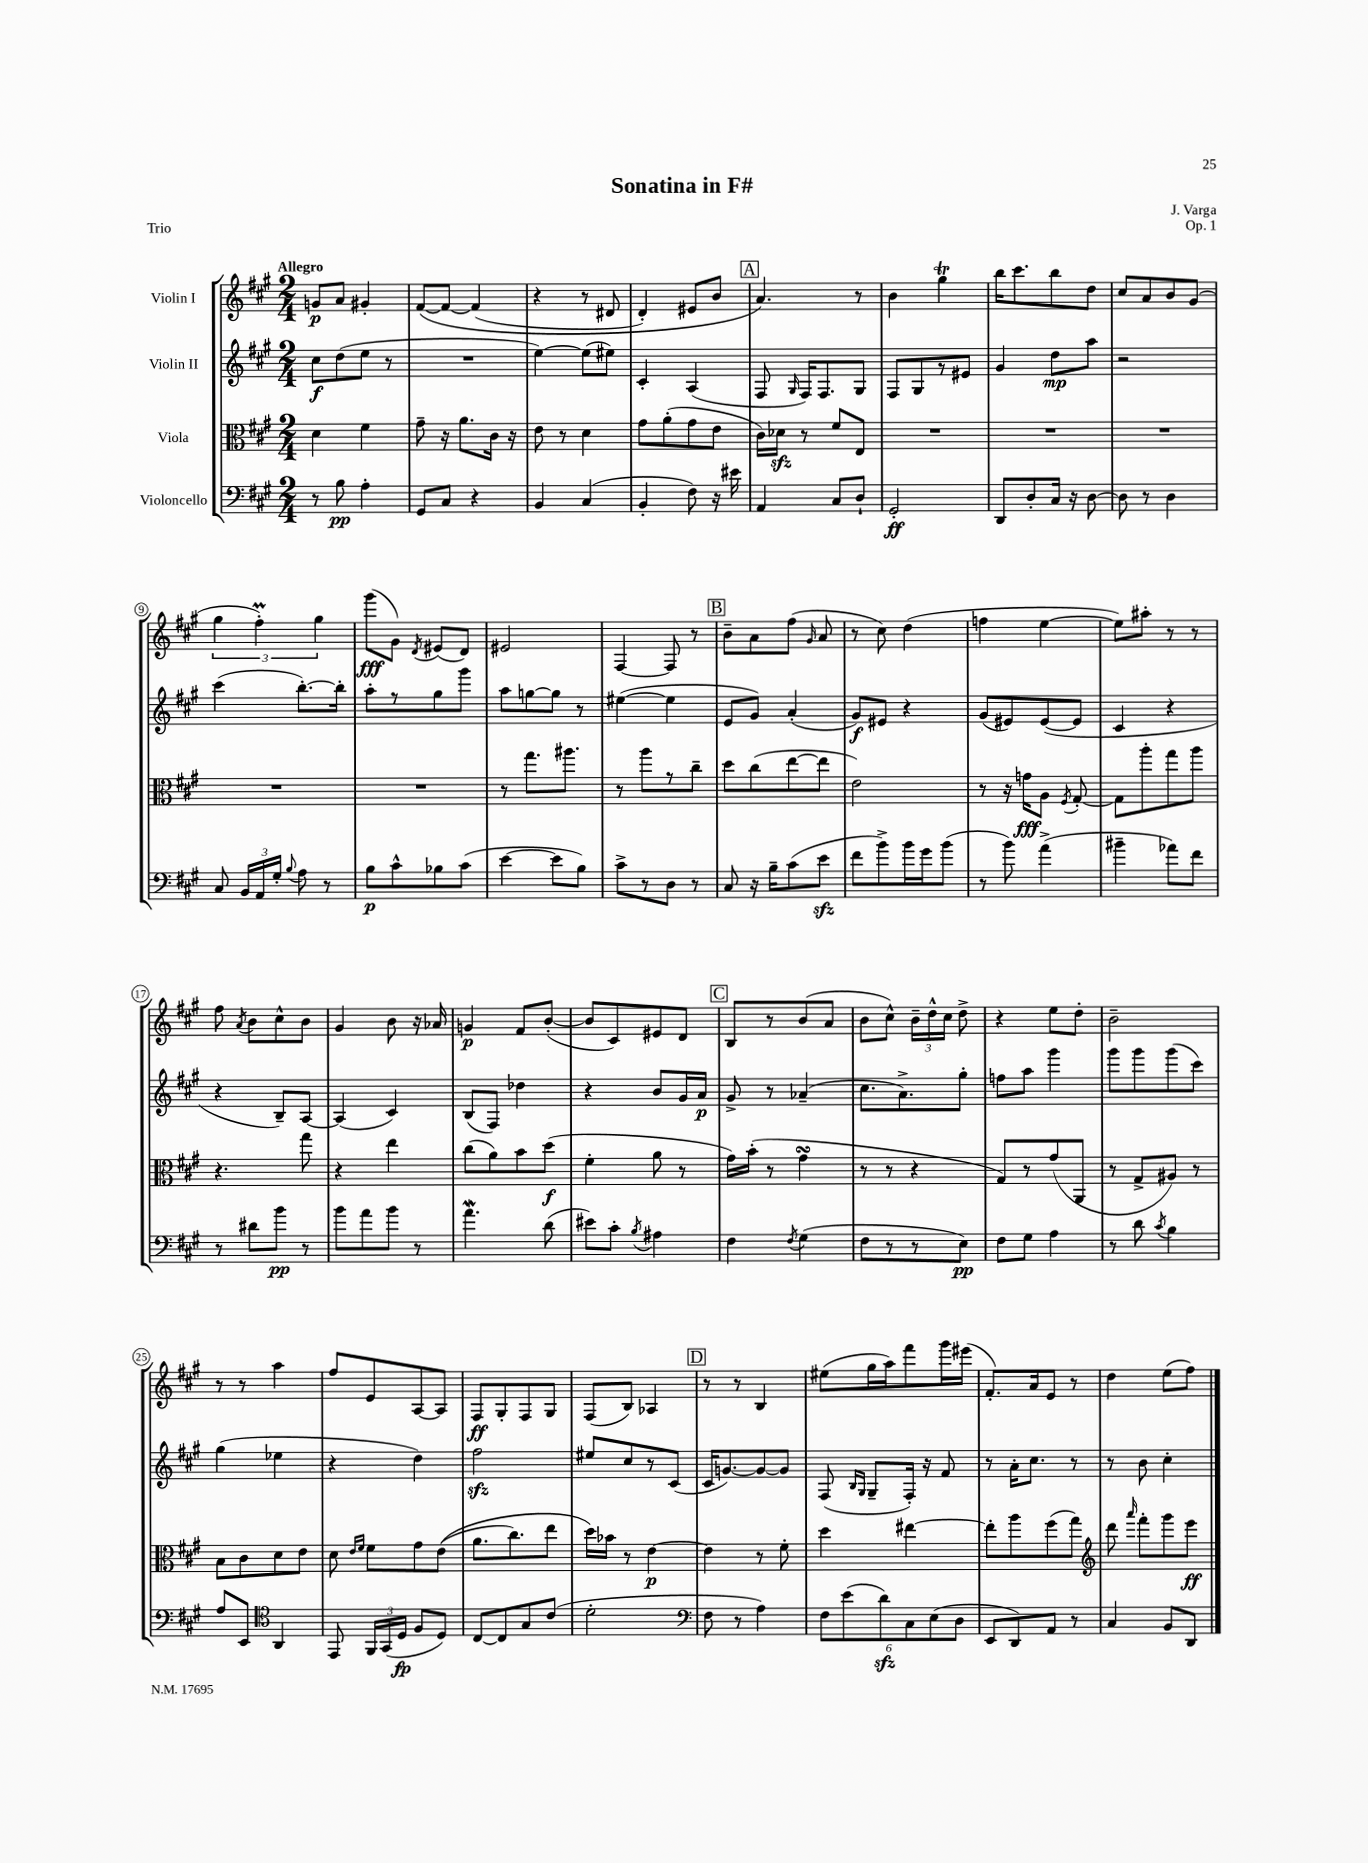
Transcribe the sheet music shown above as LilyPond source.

\header { title = "Sonatina in F#" composer = "J. Varga" opus = "Op. 1" piece = "Trio" }
<<
\new StaffGroup <<
\new Staff = "s0" \with { instrumentName = "Violin I" } {
    \clef treble \key a \major \numericTimeSignature \time 2/4 \tempo "Allegro"
    \autoBeamOff g'8[\p a'8] gis'4-. |
    fis'8[~\( fis'8]~ fis'4( |
    r4 r8 dis'8 |
    d'4-.) eis'8[ b'8] |
    \mark \markup { \box "A" } a'4.\) r8 |
    b'4 gis''4\trill |
    b''16[ cis'''8. b''8 d''8] |
    cis''8[ a'8 b'8 gis'8]( |
    \tuplet 3/2 { gis''4 fis''4-.\prall) gis''4 } |
    gis'''8[\fff( gis'8]) \acciaccatura { d'8 } eis'8[( d'8]) |
    eis'2 |
    fis4~ fis8 r8 |
    \mark \markup { \box "B" } b'8[-- a'8 fis''8]( \grace { gis'16 } a'8 |
    r8 cis''8) d''4( |
    f''4 e''4~ |
    e''8[) ais''8]-. r8 r8 |
    fis''8 \acciaccatura { a'8 } b'8[ cis''8-^ b'8] |
    gis'4 b'8 r16 aes'16 |
    g'4\p fis'8[ b'8]~-.( |
    b'8[ cis'8) eis'8 d'8] |
    \mark \markup { \box "C" } b8[ r8 b'8( a'8] |
    b'8[ cis''8]-^) \tuplet 3/2 { b'16[-- d''16-^ cis''16] } d''8-> |
    r4 e''8[ d''8]-. |
    b'2-- |
    r8 r8 a''4 |
    fis''8[ e'8 a8~ a8] |
    fis8[\ff gis8-. fis8 gis8] |
    fis8[( b8]) aes4 |
    \mark \markup { \box "D" } r8 r8 b4 |
    eis''8[( gis''16 a''16) fis'''8 gis'''16 eis'''16]( |
    fis'8.[-.) a'16 e'8] r8 |
    d''4 e''8[( fis''8]) \bar "|." |
}
\new Staff = "s1" \with { instrumentName = "Violin II" } {
    \clef treble \key a \major \numericTimeSignature \time 2/4
    \autoBeamOff cis''8[\f d''8( e''8] r8 |
    R2 |
    e''4~) e''8[( eis''8]) |
    cis'4-. a4( |
    \mark \markup { \box "A" } fis8 \grace { gis16 } fis16[) fis8. gis8] |
    fis8[ gis8 r8 eis'8] |
    gis'4 d''8[\mp a''8] |
    r2 |
    cis'''4( b''8.[~-.) b''16]-. |
    a''8[-. r8 gis''8 gis'''8] |
    a''8[ g''8~ g''8] r8 |
    eis''4~( eis''4 |
    \mark \markup { \box "B" } e'8[ gis'8]) a'4-.( |
    gis'8[\f) eis'8] r4 |
    gis'8[( eis'8) eis'8~( eis'8] |
    cis'4 r4 |
    r4 b8[--) a8]~ |
    a4( cis'4) |
    b8[( fis8]) des''4 |
    r4 b'8[ gis'16 a'16]\p |
    \mark \markup { \box "C" } gis'8-> r8 aes'4--( |
    cis''8.[ a'8.->) gis''8]-. |
    f''8[ a''8] gis'''4 |
    gis'''8[ gis'''8 gis'''8( cis'''8]) |
    gis''4( ees''4 |
    r4 d''4) |
    fis''2\sfz |
    eis''8[ cis''8 r8 cis'8]( |
    \mark \markup { \box "D" } cis'16[ g'8.~) g'8~ g'8] |
    fis8( \grace { b16[ gis16] } gis8[-- fis16]-.) r16 fis'8 |
    r8 a'16[-. cis''8.] r8 |
    r8 b'8 cis''4-. \bar "|." |
}
\new Staff = "s2" \with { instrumentName = "Viola" } {
    \clef alto \key a \major \numericTimeSignature \time 2/4
    \autoBeamOff d'4 fis'4 |
    gis'8-- r16 a'8.[ cis'16] r16 |
    e'8 r8 d'4 |
    gis'8[ a'8-.( gis'8 e'8] |
    \mark \markup { \box "A" } cis'16[) des'16]\sfz r8 fis'8[ e8] |
    R2 |
    R2 |
    R2 |
    R2 |
    R2 |
    r8 gis''8.[ ais''8.] |
    r8 a''8[ r8 cis''8]-- |
    \mark \markup { \box "B" } d''8[ cis''8( e''8~ e''8] |
    e'2) |
    r8 r16 g'16[\fff a8] \acciaccatura { fis8 } gis8~-. |
    gis8[ a''8-. gis''8 a''8] |
    r4. gis''8 |
    r4 e''4 |
    cis''8[( a'8) b'8 d''8]\f( |
    fis'4-. a'8 r8 |
    \mark \markup { \box "C" } gis'16[) b'16]-.( r8 gis'4\turn |
    r8 r8 r4 |
    gis8[) r8 gis'8( a,8] |
    r8 gis8[-> ais8]) r8 |
    b8[ cis'8 d'8 e'8] |
    d'8 \grace { e'16[ fis'16] } fis'8[ gis'8 e'8](\( |
    a'8.[ cis''8.) e''8] |
    d''16[\) bes'16] r8 e'4~\p |
    \mark \markup { \box "D" } e'4 r8 fis'8-. |
    d''4 eis''4~ |
    eis''8[-. a''8 fis''8( gis''8]) |
    \clef treble d'''8 \grace { a'''16 } fis'''8[-. gis'''8 e'''8]\ff \bar "|." |
}
\new Staff = "s3" \with { instrumentName = "Violoncello" } {
    \clef bass \key a \major \numericTimeSignature \time 2/4
    \autoBeamOff r8 b8\pp a4-. |
    gis,8[ cis8] r4 |
    b,4 cis4( |
    b,4-. fis8) r16 eis'16 |
    \mark \markup { \box "A" } a,4 cis8[ d8]-! |
    gis,2-.\ff |
    d,8[ d8-. cis16] r16 d8~ |
    d8 r8 d4 |
    cis8 \tuplet 3/2 { b,16[ a,16 gis16]-. } \appoggiatura { b8 } a8 r8 |
    b8[\p cis'8-^ bes8 cis'8]( |
    e'4~ e'8[ b8]) |
    cis'8[-> r8 d8] r8 |
    \mark \markup { \box "B" } cis8 r16 b16[-- cis'8( e'8]\sfz |
    fis'8[ b'8->) b'16 gis'16 b'8]( |
    r8 b'8) a'4->( |
    bis'4-- aes'8[) fis'8] |
    r8 dis'8[ b'8]\pp r8 |
    b'8[ a'8 b'8] r8 |
    a'4.\mordent d'8( |
    eis'8[) cis'8]-. \acciaccatura { b8 } ais4 |
    \mark \markup { \box "C" } fis4 \acciaccatura { fis8 } gis4( |
    fis8[ r8 r8 e8]\pp) |
    fis8[ gis8] a4 |
    r8 d'8 \acciaccatura { cis'8 } b4 |
    a8[ e,8] \clef tenor a,4 |
    e,8 \tuplet 3/2 { fis,16[ gis,16( d16]\fp } fis8[ d8]) |
    cis8[~ cis8 gis8 cis'8]( |
    d'2-. |
    \mark \markup { \box "D" } \clef bass fis8 r8 a4) |
    \tuplet 6/4 { fis8[ e'8( d'8\sfz) cis8 e8( d8] } |
    e,8[ d,8) a,8] r8 |
    cis4 b,8[ d,8] \bar "|." |
}
>>
>>
\layout { \context { \Score \override BarNumber.stencil = #(make-stencil-circler 0.1 0.3 ly:text-interface::print) } }
